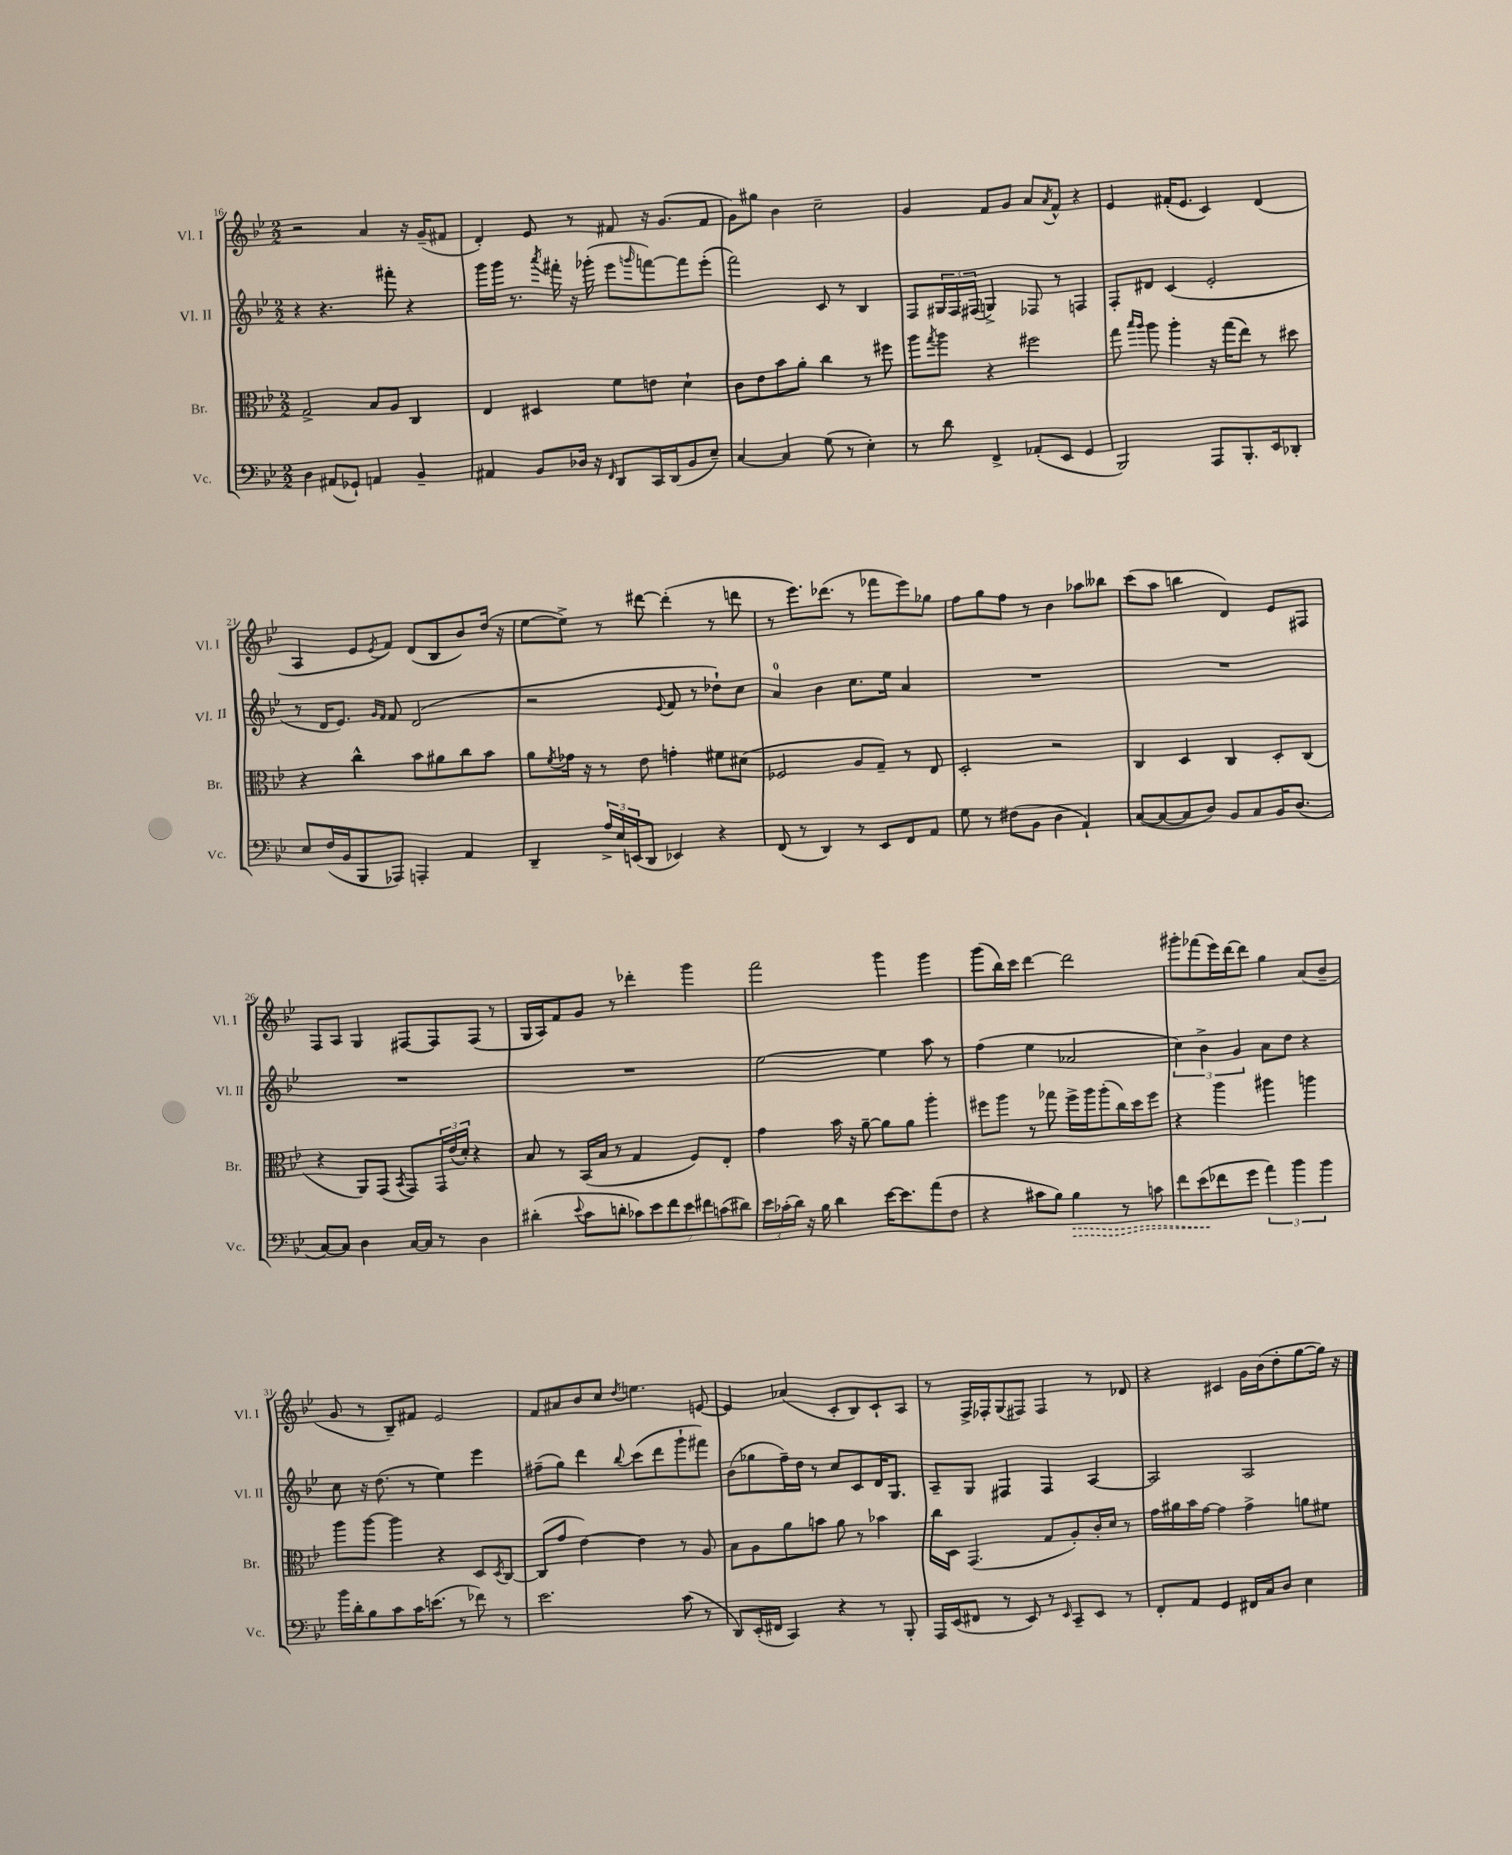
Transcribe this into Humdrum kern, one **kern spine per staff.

**kern	**kern	**kern	**kern
*staff4	*staff3	*staff2	*staff1
*clefF4	*clefC3	*clefG2	*clefG2
*k[b-e-]	*k[b-e-]	*k[b-e-]	*k[b-e-]
*M2/2	*M2/2	*M2/2	*M2/2
4D	2G^	4r	2r
(8AA#	.	4.r	.
8GG-`)	.	.	.
4AA	8B-	.	4a
.	8A	8fff#'	.
4BB-~	4C	4r	16r
.	.	.	(16g~
.	.	.	8f#
=	=	=	=
4AA#	4E-	16ggg	4d')
.	.	16ggg	.
.	.	8.r	.
8BB-	4D#	.	8e-
.	.	8qaaa	.
.	.	16fff#'	.
16D-	.	16r	8r
16r	.	(16ggg-'	.
16qqFF	.	.	.
8DD	8f	8eee-	8f#
.	.	16qqggg	.
16CC	8e	[8fff)	16r
(16DD	.	.	(8.g
8BB-	4d`	8fff]	.
8E-~)	.	(8eee-'	8f#
=	=	=	=
[4C	8c	2fff)	8g)
.	8e-	.	8gg#
4C]	8b-	.	4b-
.	8a'	.	.
(8G	4cc	8c	2cc~
8r	.	8r	.
4E-')	8r	4B-	.
.	8ff#	.	.
=	=	=	=
8r	8aa	8F	4g
.	8qgg	.	.
8d	8aa	24G#	.
.	.	24F	.
.	.	(24F#	.
4FF^	4r	4G^)	8f
.	.	.	8g
(8AA-'	2ff#	8F-	8a
.	.	.	8qa
8EE-	.	8r	8f^^
4GG	.	4F	4r
=	=	=	=
2BBB-)	8gg	8F'	4e-
.	16qqbb-	.	.
.	16qqaa	.	.
.	8aa	8d#	.
.	4aa'	(4c	(16f#'
.	.	.	8.e-
8AAA	16r	2e-'	4c)
.	(16gg	.	.
8.BBB-'	8ee-)	.	.
.	8r	.	(4d
16EE-	.	.	.
8DD-'	8dd#	.	.
=	=	=	=
8E-	4r	8r	4A
(16F	.	16d	.
16BB-	.	8.e-)	.
8BBB-	4cc^^	.	8e-
.	.	16qqg	.
.	.	16qqf	8qe-
8AAA-)	.	8f	8f)
4AAA'	8b-	(2d	(8d
.	8a#	.	8B-
4AA	8cc	.	8b-)
.	8b-	.	(16dd
.	.	.	16r
=	=	=	=
4DD~	8a	2r	[8ee-
.	8qf	.	.
.	16g-	.	8ee-^])
.	16r	.	.
24A^	8r	.	8r
24E-	.	.	.
(24EE	.	.	.
8DD	8e-	.	[8ddd#
.	.	8qqe-	.
4EE-)	4g'	8f	(4ddd#']
.	.	8r	.
4r	8f#	8dd-`)	8r
.	(8d#	8cc	8ddd
=	=	=	=
(8FF	2F-	4a	8r
8r	.	.	8.eee-)
4DD)	.	4b-	.
.	.	.	(8.ddd-
8r	8A	8.cc	8r
8EE-	8G~)	.	8fff-
.	.	16ee-	.
8FF	8r	4a	8eee-)
8AA	8E-	.	8gg-
=	=	=	=
8G	2D'	1r	8ff
8r	.	.	8gg
(8F#	.	.	8ff
8BB-	.	.	8r
4D	2r	.	4b-
4AA`)	.	.	8aa-
.	.	.	8bb--
=	=	=	=
([8C	4C	1r	(8ccc
8C_	.	.	8aa
8C]	4D	.	4bb
8D)	.	.	.
8BB-	4C	.	4d)
8C	.	.	.
16BB-	8D'	.	8e-
(8.D	.	.	.
.	(8C	.	8F#
=	=	=	=
[8C)	4r	1r	8F
8C]	.	.	8A
4D	8AA)	.	4G
.	(8GG	.	.
.	8qBB-	.	.
[16C	8GG)	.	[8F#
16C]	.	.	.
8r	24GG	.	8F#]
.	(24e-	.	.
.	24d')	.	.
4D	4r	.	(8F#
.	.	.	8r
=	=	=	=
(4d#'	8B-	1r	16G
.	.	.	16A)
.	8r	.	8f
8qqe-	.	.	.
8c	(16BB-	.	8g
.	16B-	.	.
8d'	8r	.	8r
14c-)	4G	.	4ddd-'
14e-	.	.	.
14f	.	.	.
14e-	.	.	.
.	8F)	.	4ggg
14f#	.	.	.
(14c	.	.	.
.	8E-'	.	.
14d#)	.	.	.
=	=	=	=
24e-	4g	[2ee-	2fff
(24c-'	.	.	.
24d)	.	.	.
16r	.	.	.
16B-	.	.	.
4d	16b-	.	.
.	16r	.	.
.	[8a~	.	.
[16e-	8a]	4ee-]	4ggg
8.e-]	.	.	.
.	8a	.	.
(8a	4aa'	8aa	4ggg
8F	.	8r	.
=	=	=	=
4r	8ff#	(4ff	(8ggg
.	8aa	.	16bb-)
.	.	.	16ccc
8c#	8r	4ee-	[4ddd
8B-)	8gg-	.	.
4B-	16ff#^	2a-	2ddd]
.	16aa	.	.
.	(8aa'	.	.
8r	16cc)	.	.
.	16dd	.	.
8c	8ff#	.	.
=	=	=	=
8f	4r	6cc)	8ggg#'
(8e-	.	.	(8fff-
.	.	6b-^	.
8f-	4aa	.	16eee-)
.	.	.	[16ddd
.	.	6g	.
8g	.	.	8ddd]
6a)	4aa#	8a	4gg
.	.	8dd	.
6b-	.	.	.
.	4aa	4r	(8a
6b-	.	.	.
.	.	.	8b-~
=	=	=	=
16b-	8aa	8cc	8g
16d'	.	.	.
8B-	[8aa	16r	8r
.	.	(8.dd	.
8c	4aa]	.	8B-~)
16c	.	8r	8f#
(8.e	.	.	.
.	4r	4ee-)	2e-
8r	.	.	.
8f-)	8D	4eee-	.
.	8qD	.	.
8r	[8C	.	.
=	=	=	=
2.e-	(8C]	(8ff#~	8f
.	8g	8gg)	8a#
.	[4e-)	4ddd	8b-
.	.	.	8cc
.	.	8qqbb-	8qdd
.	4e-]	(8ccc	4.ee
.	.	8ddd	.
(8c	8r	8ggg`	.
8r	8A	8fff#)	[8e
=	=	=	=
8DD)	8B-	(8b-	4e]
(16EE-'	8A	8gg-	.
16FF#	.	.	.
4CC)	8a	16ff~)	(4a-
.	.	16dd	.
.	8b	8r	.
4r	8a	8cc	8c'
.	8r	8c	8B-)
8r	4b-	16d	8c`
.	.	8.G	.
8BBB-'	.	.	8A
=	=	=	=
16AAA	16cc	8A~	8r
(16EE-	16D	.	.
8FF#	(4.GG	8G	16F^
.	.	.	16F-'
8r	.	4F#	(8G
8EE-)	.	.	8F#)
8r	8G	4F#	4F#
16qqEE-	.	.	.
8CC~	8A')	.	.
8EE-	16c'	[4A	8r
.	16d	.	.
8r	8r	.	8d-
=	=	=	=
8FF'	16g	2A]	4r
.	16a#	.	.
8AA	16b-	.	.
.	[16g	.	.
4GG	4g]	.	4c#
16FF#	4g^	2A	16g
16C	.	.	(16b-
8D	.	.	8dd'
4E-	8a	.	[8gg
.	8f#	.	16gg])
.	.	.	16r
==	==	==	==
*-	*-	*-	*-
